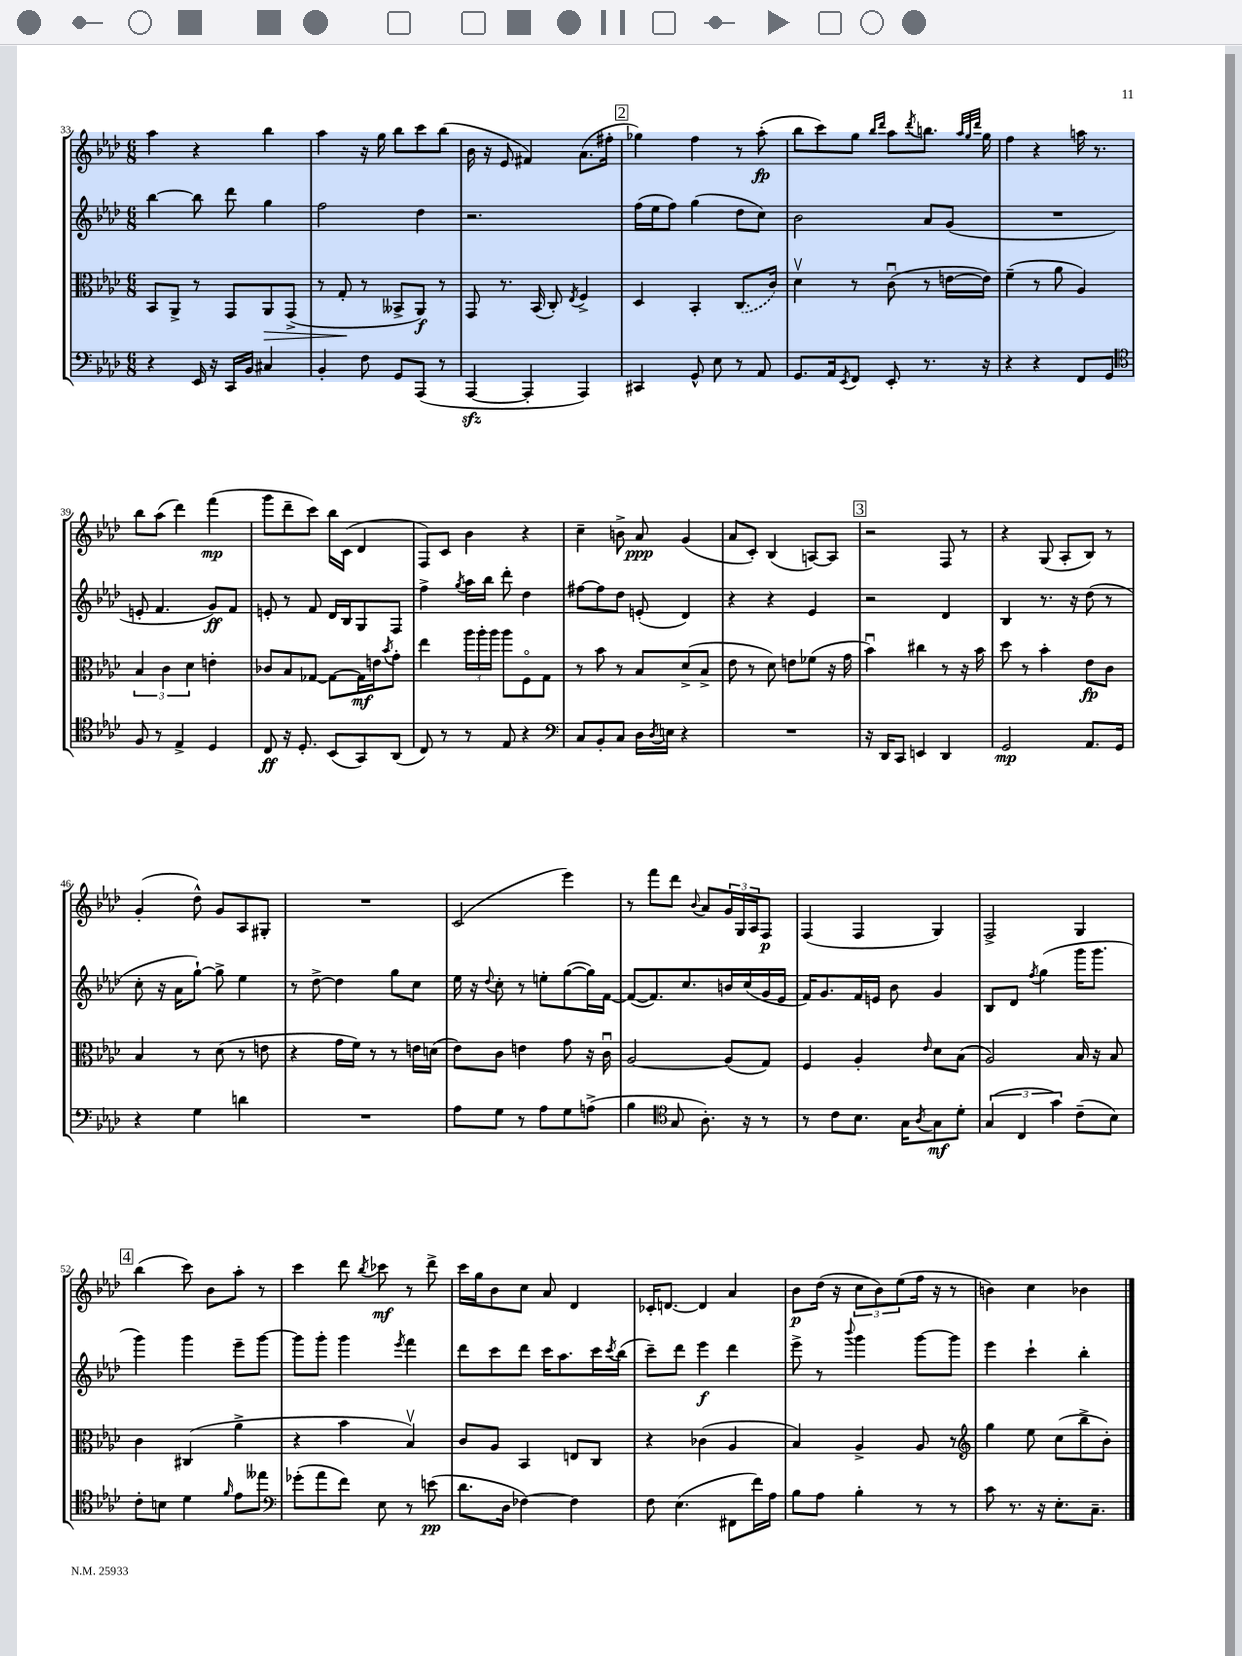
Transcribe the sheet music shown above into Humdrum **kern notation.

**kern	**dynam	**kern	**dynam	**kern	**dynam	**kern	**dynam
*part4	*part4	*part3	*part3	*part2	*part2	*part1	*part1
*staff4	*staff4	*staff3	*staff3	*staff2	*staff2	*staff1	*staff1
*clefF4	*	*clefC3	*	*clefG2	*	*clefG2	*
*k[b-e-a-d-]	*	*k[b-e-a-d-]	*	*k[b-e-a-d-]	*	*k[b-e-a-d-]	*
*M6/8	*	*M6/8	*	*M6/8	*	*M6/8	*
=33	=33	=33	=33	=33	=33	=33	=33
4r	.	8BB-/L	.	[4bb-\	.	4aa-\	.
.	.	8AA-^/J	.	.	.	.	.
16EE-/	.	8r	.	8bb-\]	.	4r	.
16r	.	.	.	.	.	.	.
16CC/LL	.	8GG/L	.	8ddd-\	.	.	.
16BB-/JJ	.	.	.	.	.	.	.
!	!	!	!LO:HP:b	!	!	!	!
4C#X/	.	8AA-/	>	4gg\	.	4bb-\	.
.	.	(8GG^/J	.	.	.	.	.
=34	=34	=34	=34	=34	=34	=34	=34
4BB-'/	.	8r	.	2ff\	.	4aa-\	.
.	.	8G'/	.	.	.	.	.
8F\	.	8r	]	.	.	16r	.
.	.	.	.	.	.	16gg\	.
8GG/L	.	8BB--X^/L	.	.	.	8bb-\L	.
(8AAA-/J	.	8AA-/J)	f	4dd-\	.	8ccc\	.
8r	.	8r	.	.	.	(8bb-\J	.
=35	=35	=35	=35	=35	=35	=35	=35
[4AAA-zz/	.	8GG/	.	2.r	.	16b-\	.
.	.	.	.	.	.	16r	.
.	.	8.r	.	.	.	8e-/	.
4AAA-'/]	.	.	.	.	.	4f#X/)	.
.	.	(16BB-/	.	.	.	.	.
.	.	8C'/)	.	.	.	.	.
.	.	8qE-/	.	.	.	.	.
4AAA-/)	.	4F^/	.	.	.	(8.a-\L	.
.	.	.	.	.	.	16ff#X'\Jk	.
!!LO:REH:place=s1:t=2
=36	=36	=36	=36	=36	=36	=36	=36
4CC#X/	.	4D-/	.	(16ff\LL	.	4gg-X\)	.
.	.	.	.	16ee-\J	.	.	.
.	.	.	.	8ff\J)	.	.	.
8GG^^/	.	4BB-'/	.	(4gg\	.	4ff\	.
8E-\	.	.	.	.	.	.	.
8r	.	(8.C/L	.	8dd-\L	.	8r	.
8AA-/	.	.	.	8cc\J)	.	(8aa-'\	fp
.	.	16c/Jk)	.	.	.	.	.
=37	=37	=37	=37	=37	=37	=37	=37
8.GG/L	.	4d-v\	.	2b-\	.	8bb-\L	.
.	.	.	.	.	.	8ccc\)	.
16AA-/k	.	.	.	.	.	.	.
8qEE-/	.	.	.	.	.	.	.
8FF/J	.	8r	.	.	.	8gg\J	.
.	.	.	.	.	.	16qqbb-/LL	.
.	.	.	.	.	.	16qqddd-/JJ	.
8EE-'/	.	(8cu\	.	.	.	8aa-\L	.
.	.	.	.	.	.	8qddd-/	.
8.r	.	8r	.	8a-/L	.	8.bbn\J	.
.	.	[16en\LL	.	(8g/J	.	.	.
.	.	.	.	.	.	32qqaa-/LLL	.
.	.	.	.	.	.	32qqgg/	.
.	.	.	.	.	.	32qqddd-/JJJ	.
16r	.	16e\JJ])	.	.	.	16gg\	.
=38	=38	=38	=38	=38	=38	=38	=38
4r	.	(4f~\	.	2.r	.	4ff\	.
4r	.	8r	.	.	.	4r	.
.	.	8a-\	.	.	.	.	.
8FF/L	.	4A-/)	.	.	.	16aan\	.
.	.	.	.	.	.	8.r	.
8GG/J	.	.	.	.	.	.	.
!!LO:LB:g=z
=39	=39	=39	=39	=39	=39	=39	=39
*clefC4	*	*	*	*	*	*	*
8F/	.	6B-/	.	8en'/	.	8bb-\L	.
8r	.	.	.	4.f/	.	(8aa-\J	.
.	.	6c\	.	.	.	.	.
4E-^/	.	.	.	.	.	4ddd-\)	.
.	.	6d-\	.	.	.	.	.
4D-/	.	4en'\	.	8g/L)	ff	(4fff\	mp
.	.	.	.	8f/J	.	.	.
=40	=40	=40	=40	=40	=40	=40	=40
8C/	ff	8c-X/L	.	8en'/	.	8ggg\L	.
16r	.	8B-/	.	8r	.	8ddd-~\	.
8.D-'/	.	.	.	.	.	.	.
.	.	[8G-X/J	.	8f/	.	8ccc\J)	.
(8BB-/L	.	8G-\L_	.	16d-/LL	.	16bb-\LL	.
.	.	.	.	16B-/J	.	(16c\JJ	.
8GG/)	.	16G-\L]	mf	8G/	.	4d-/	.
.	.	16en\J	.	.	.	.	.
.	.	8qb-/	.	.	.	.	.
(8AA-/J	.	8g'\J	.	8F/J	.	.	.
=41	=41	=41	=41	=41	=41	=41	=41
8C/)	.	4ee-\	.	4ff^\	.	8F/L)	.
8r	.	.	.	.	.	8c/J	.
.	.	.	.	8qgg/	.	.	.
8r	.	24aa-\LL	.	16aa-\LL	.	4b-\	.
.	.	24aa-'\	.	.	.	.	.
.	.	.	.	16bb-\JJ	.	.	.
.	.	24aa-\JJ	.	.	.	.	.
8E-/	.	8aa-\L	.	8ddd-'\	.	.	.
4r	.	8F\	.	4dd-\	.	4r	.
.	.	8G\J	.	.	.	.	.
=42	=42	=42	=42	=42	=42	=42	=42
*clefF4	*	*	*	*	*	*	*
8C/L	.	8r	.	[8ff#X\L	.	4cc~\	.
8BB-'/	.	8b-\	.	8ff#\]	.	.	.
8C/J	.	8r	.	8dd-\J	.	8bn^\	.
16D-\LL	.	8B-/L	.	(8en'/	.	8a-/	ppp
8qD-/	.	.	.	.	.	.	.
16En\JJ	.	.	.	.	.	.	.
4r	.	(8d-^/	.	4d-/)	.	(4g/	.
.	.	8B-^/J	.	.	.	.	.
=43	=43	=43	=43	=43	=43	=43	=43
2.r	.	8e-\	.	4r	.	8a-/L	.
.	.	8r	.	.	.	8c'/J)	.
.	.	8d-\)	.	4r	.	(4B-/	.
.	.	8en\L	.	.	.	.	.
.	.	(8f-X\J	.	4e-/	.	[8An/L)	.
.	.	16r	.	.	.	8A/J]	.
.	.	16g\	.	.	.	.	.
!!LO:REH:place=s1:t=3
=44	=44	=44	=44	=44	=44	=44	=44
16r	.	4b-u\)	.	2r	.	2r	.
16DD-/KL	.	.	.	.	.	.	.
8CC/J	.	.	.	.	.	.	.
4EEn/	.	4cc#X\	.	.	.	.	.
4DD-/	.	8r	.	4d-/	.	8F/	.
.	.	16r	.	.	.	8r	.
.	.	16b-\	.	.	.	.	.
=45	=45	=45	=45	=45	=45	=45	=45
2GG/	mp	8dd-\	.	4B-/	.	4r	.
.	.	8r	.	.	.	.	.
.	.	4b-'\	.	8.r	.	(8G/	.
.	.	.	.	.	.	8A-'/L	.
.	.	.	.	16r	.	.	.
8.AA-/L	.	8e-\L	fp	(8dd-\	.	8B-/J)	.
.	.	8c\J	.	8r	.	8r	.
16GG/Jk	.	.	.	.	.	.	.
!!LO:LB:g=z
=46	=46	=46	=46	=46	=46	=46	=46
4r	.	4B-/	.	8cc'\	.	(4g'/	.
.	.	.	.	16r	.	.	.
.	.	.	.	16a-\KL	.	.	.
4G\	.	8r	.	[8gg`\J)	.	8dd-^^\)	.
.	.	(8d-\	.	8gg^\]	.	8g/L	.
4dn\	.	8r	.	4ee-\	.	8A-/	.
.	.	8en\	.	.	.	8G#X'/J	.
=47	=47	=47	=47	=47	=47	=47	=47
2.r	.	4r	.	8r	.	2.r	.
.	.	.	.	[8dd-^\	.	.	.
.	.	16g\LL	.	4dd-\]	.	.	.
.	.	16f\JJ)	.	.	.	.	.
.	.	8r	.	.	.	.	.
.	.	8r	.	8gg\L	.	.	.
.	.	16en\LL	.	8cc\J	.	.	.
.	.	(16dn\JJ	.	.	.	.	.
=48	=48	=48	=48	=48	=48	=48	=48
8A-\L	.	8e-\L)	.	16ee-\	.	(2c/	.
.	.	.	.	16r	.	.	.
.	.	.	.	8qqdd-/	.	.	.
8G\J	.	8c\J	.	8cc'\	.	.	.
8r	.	4en\	.	8r	.	.	.
8A-\L	.	.	.	8een'\L	.	.	.
8G\	.	8g\	.	([8gg\	.	4eee-\)	.
(8An^\J	.	16r	.	16gg\L])	.	.	.
.	.	16cu\	.	[16f\JJ	.	.	.
=49	=49	=49	=49	=49	=49	=49	=49
4B-\	.	[2A-/	.	(8f/L_	.	8r	.
.	.	.	.	8.f/])	.	8fff\L	.
*clefC4	*	*	*	*	*	*	*
8G/	.	.	.	.	.	8ddd-\J	.
.	.	.	.	8.cc/	.	.	.
.	.	.	.	.	.	8qqb-/	.
8.A-'\)	.	.	.	.	.	8a-/L	.
.	.	(8A-/L]	.	16bn/L	.	24g/L	.
.	.	.	.	.	.	24G/	.
16r	.	.	.	(16cc/	.	.	.
.	.	.	.	.	.	24A-/J	.
8r	.	8G/J)	.	16g/	.	8F/J	p
.	.	.	.	16e-/JJ	.	.	.
=50	=50	=50	=50	=50	=50	=50	=50
8r	.	4F/	.	16f/KL)	.	(4F/	.
.	.	.	.	8.g/	.	.	.
8c\L	.	.	.	.	.	.	.
8.B-\J	.	4A-'/	.	16f/L	.	4F/	.
.	.	.	.	16en/JJ	.	.	.
.	.	.	.	8b-\	.	.	.
16G\KL	.	.	.	.	.	.	.
8qA-/	.	16qqe-/	.	.	.	.	.
8G\	mf	8d-\L	.	4g/	.	4G/)	.
8d-'\J	.	(8B-\J	.	.	.	.	.
=51	=51	=51	=51	=51	=51	=51	=51
(6G/	.	2A-/)	.	8B-/L	.	2F^/	.
.	.	.	.	8d-/J	.	.	.
6C/	.	.	.	.	.	.	.
.	.	.	.	8qff/	.	.	.
.	.	.	.	(4gg\	.	.	.
6g\)	.	.	.	.	.	.	.
(8c~\L	.	16B-/	.	16ggg\KL	.	4G/	.
.	.	16r	.	8.ggg\J	.	.	.
8B-\J)	.	8B-/	.	.	.	.	.
!!LO:LB:g=z
!!LO:REH:place=s1:t=4
=52	=52	=52	=52	=52	=52	=52	=52
8c'\L	.	4c\	.	4ggg\)	.	(4bb-\	.
8Bn\J	.	.	.	.	.	.	.
4d-\	.	(4C#X/	.	4ggg\	.	8ccc\)	.
.	.	.	.	.	.	8b-\L	.
16qqf/	.	.	.	.	.	.	.
8e-\L	.	4a-^\	.	8eee-~\L	.	8aa-'\J	.
8ee--X\J	.	.	.	[8ggg\J	.	8r	.
=53	=53	=53	=53	=53	=53	=53	=53
*clefF4	*	*	*	*	*	*	*
(8g-X'\L	.	4r	.	8ggg\L]	.	4ccc\	.
8a-\	.	.	.	8ggg'\J	.	.	.
8f\J)	.	4b-\	.	4ggg\	.	8ddd-\	.
.	.	.	.	.	.	8qbb-/	.
8E-\	.	.	.	.	.	8ccc-X\	mf
.	.	.	.	8qeee-/	.	.	.
8r	.	4B-v/)	.	4fff\	.	8r	.
(8en\	pp	.	.	.	.	8ddd-^\	.
=54	=54	=54	=54	=54	=54	=54	=54
8.d-\L	.	8c/L	.	8ddd-\L	.	16ccc\LL	.
.	.	.	.	.	.	16gg\J	.
.	.	8A-/J	.	8ccc\	.	8b-\	.
16D-\Jk	.	.	.	.	.	.	.
[4F-X\)	.	4BB-/	.	8ddd-\J	.	8cc\J	.
.	.	.	.	16ccc\KL	.	8a-/	.
.	.	.	.	8.aa-\	.	.	.
4F-\]	.	8En/L	.	.	.	4d-/	.
.	.	8C/J	.	16ccc\L	.	.	.
.	.	.	.	8qccc/	.	.	.
.	.	.	.	(16bb-\JJ	.	.	.
=55	=55	=55	=55	=55	=55	=55	=55
8F\	.	4r	.	8ccc~\L)	.	16c-X'/KL	.
.	.	.	.	.	.	[8.dn/J	.
(4.E-\	.	.	.	8ddd-\J	.	.	.
.	.	(4c-X\	.	4eee-\	f	4d/]	.
8FF#X\L	.	4A-/	.	4ddd-\	.	4a-/	.
16f\L)	.	.	.	.	.	.	.
16A-\JJ	.	.	.	.	.	.	.
=56	=56	=56	=56	=56	=56	=56	=56
8B-\L	.	4B-/)	.	8eee-^\	.	8b-\L	p
8A-\J	.	.	.	8r	.	(16dd-\Jk	.
.	.	.	.	.	.	16r	.
.	.	.	.	8qqbbb-/	.	.	.
4B-'\	.	4A-^/	.	4ggg\	.	12cc\L	.
.	.	.	.	.	.	12b-\)	.
.	.	.	.	.	.	(12ee-\	.
8r	.	8A-/	.	[8ggg\L	.	16ff\Jk	.
.	.	.	.	.	.	16r	.
8r	.	8r	.	8ggg\J]	.	8r	.
=57	=57	=57	=57	=57	=57	=57	=57
*	*	*clefG2	*	*	*	*	*
8c\	.	4gg\	.	4eee-\	.	4bn\)	.
8.r	.	.	.	.	.	.	.
.	.	8ee-\	.	4ccc`\	.	4cc\	.
16r	.	.	.	.	.	.	.
8.E-'\L	.	(8cc\L	.	.	.	.	.
.	.	8bb-^\	.	4bb-'\	.	4b-X\	.
8.C~\J	.	.	.	.	.	.	.
.	.	8b-'\J)	.	.	.	.	.
==	==	==	==	==	==	==	==
*-	*-	*-	*-	*-	*-	*-	*-
